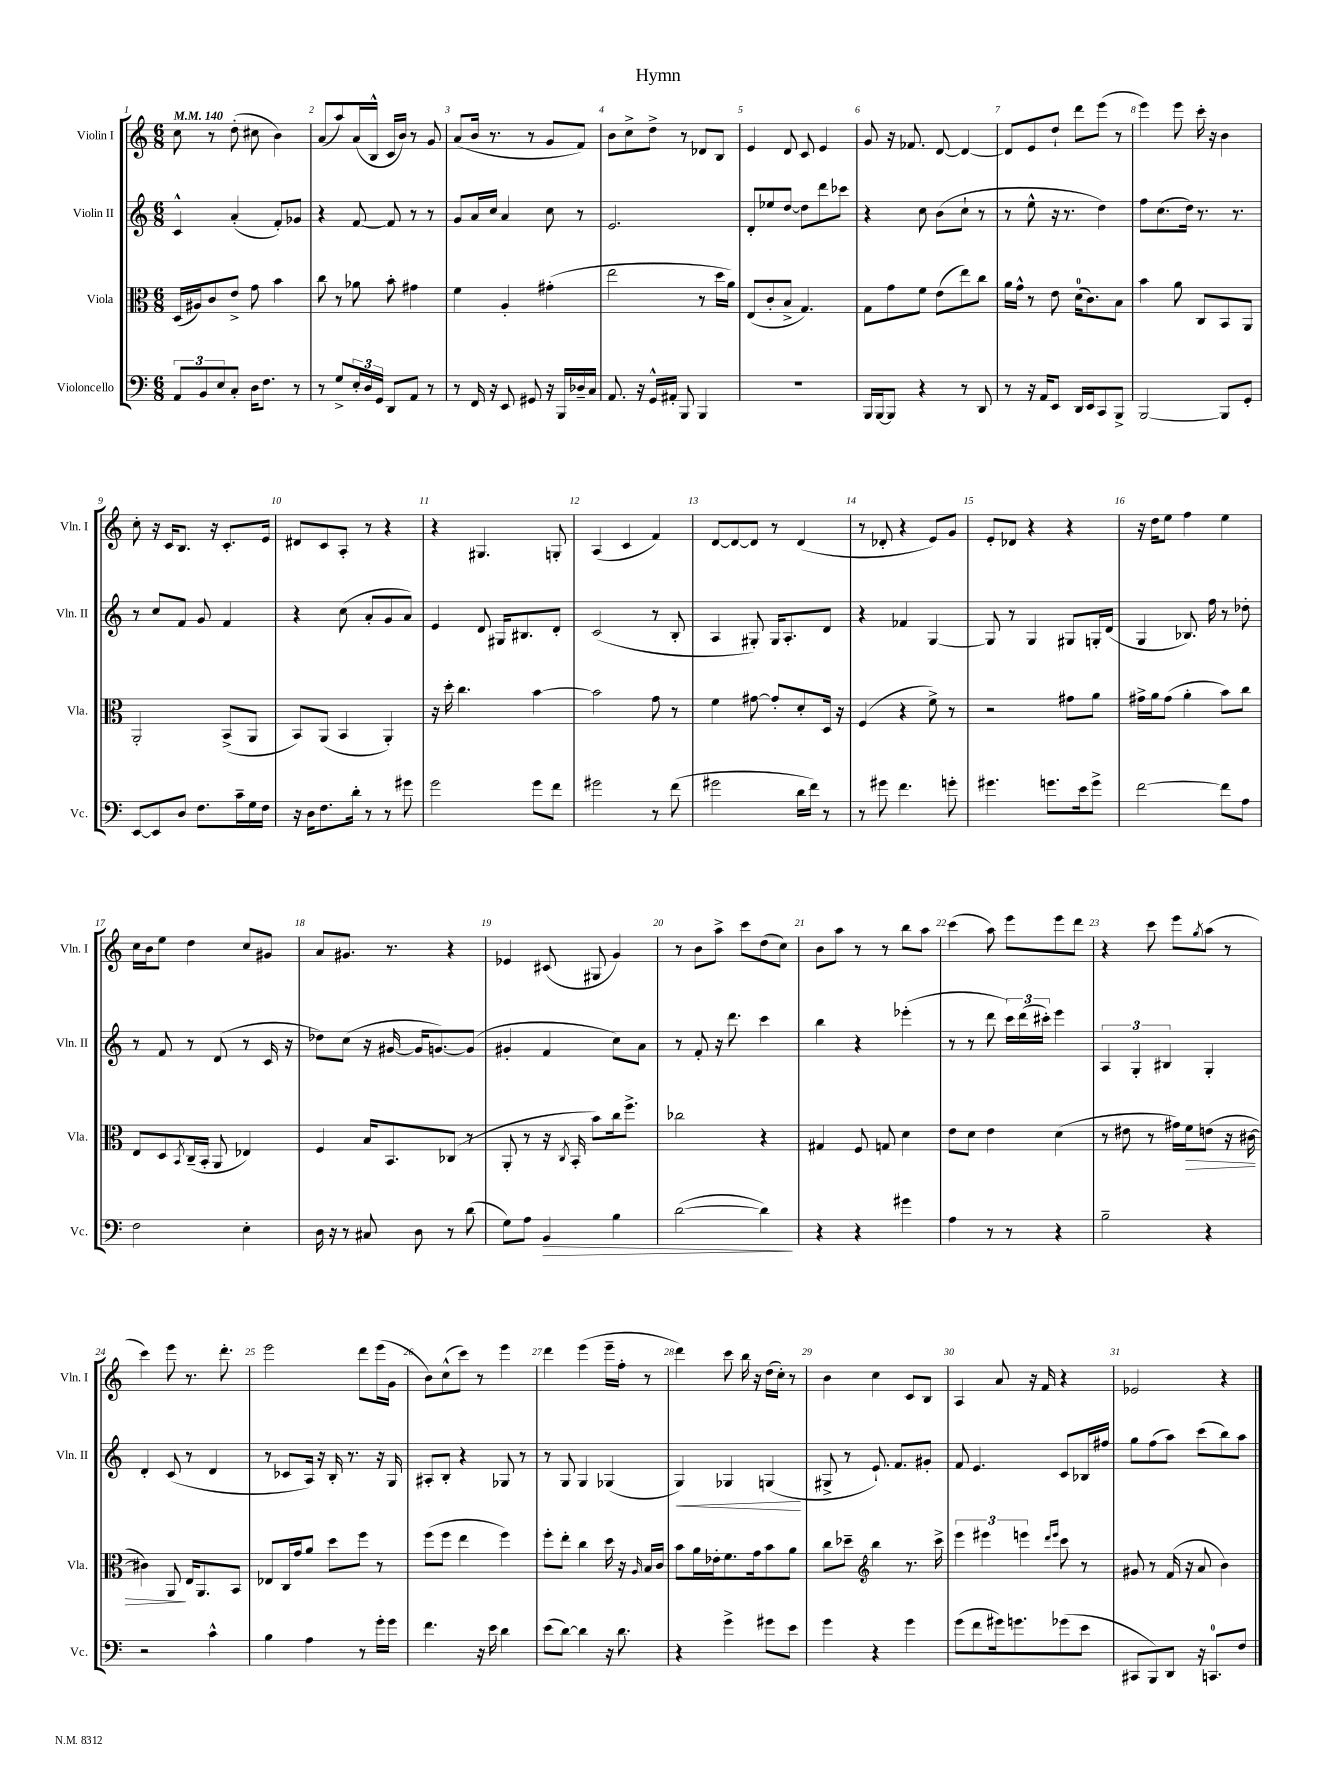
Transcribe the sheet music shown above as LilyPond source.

\header { title = "Hymn" }
<<
\new StaffGroup <<
\new Staff = "s0" \with { instrumentName = "Violin I" shortInstrumentName = "Vln. I" } {
    \clef treble \key c \major \numericTimeSignature \time 6/8 \tempo 4 = 140
    c''8 r8 d''8-.( cis''8 b'4) |
    a'8( a''8) a'16( b16-^ c'16 b'16) r8 g'8 |
    a'8( b'16 r8. r8 g'8 f'8) |
    b'8 c''8-> d''8-> r8 des'8 b8 |
    e'4 d'8 c'8 e'4 |
    g'8 r16 fes'8. d'8~ d'4~ |
    d'8 e'8 d''8-! d'''8 e'''8( r8 |
    e'''4) e'''8 c'''16-. r16 b'4 |
    c''8-. r16 c'16 b8. r16 c'8.-. e'16 |
    dis'8 c'8 a8-. r8 r4 |
    r4 gis4. g8-. |
    a4( c'4 f'4) |
    d'8~ d'8~ d'8 r8 d'4( |
    r8 des'8-. r4 e'8) g'8 |
    e'8-. des'8 r4 r4 |
    r16 d''16 e''8 f''4 e''4 |
    c''16 b'16 e''8 d''4 c''8 gis'8 |
    a'8 gis'8. r8. r4 |
    ees'4 cis'8( gis8 g'4) |
    r8 b'8 a''8-> c'''8 d''8( c''8) |
    b'8 a''8 r8 r8 b''8 a''8 |
    c'''4( a''8) e'''8 e'''8 d'''8 |
    r4 c'''8 e'''8 \acciaccatura { g''8 } a''8( r8 |
    c'''4) e'''8 r8. d'''8.-. |
    e'''2 d'''8 e'''16( g'16 |
    b'8) c''8-^( c'''8) r8 e'''4 |
    d'''4 e'''4( e'''16-- f''16-. r8 |
    d'''4) c'''8 b''16 r16 d''16( c''16-.) r8 |
    b'4 c''4 c'8 b8 |
    a4 a'8 r16 f'16 r4 |
    ees'2 r4 \bar "|." |
}
\new Staff = "s1" \with { instrumentName = "Violin II" shortInstrumentName = "Vln. II" } {
    \clef treble \key c \major \numericTimeSignature \time 6/8
    c'4-^ a'4-.( f'8-.) ges'8 |
    r4 f'8~ f'8 r8 r8 |
    g'8 a'16 c''16 a'4 c''8 r8 |
    e'2. |
    d'8-. ees''8 d''8~ d''8 d'''8 ces'''8 |
    r4 c''8 b'8( c''8-! r8 |
    r8 e''8-^ r16 r8. d''4) |
    f''8 c''8.( d''16) r8. r8. |
    r8 c''8 f'8 g'8 f'4 |
    r4 c''8( a'8-. g'8 a'8) |
    e'4 d'8 gis16 bis8. d'8-. |
    c'2( r8 b8-. |
    a4 gis8-.) gis16 a8.-. d'8 |
    r4 fes'4 g4~ |
    g8 r8 g4 gis8 g16-. d'16( |
    g4 bes8.) f''16 r8 des''8-. |
    r8 f'8 r8 d'8( r8 c'16 r16 |
    des''8) c''8( r16 gis'16~ gis'16 g'8.~) g'8( |
    gis'4-. f'4 c''8) a'8 |
    r8 f'8-. r16 d'''8. c'''4 |
    b''4 r4 ees'''4-.( |
    r8 r8 d'''8 \tuplet 3/2 { c'''16) d'''16( cis'''16-.) } e'''4 |
    \tuplet 3/2 { a4 g4-. bis4 } g4-. |
    d'4-. c'8( r8 d'4 |
    r8 ces'8 a16) r16 b16-. r8. r16 g16 |
    ais8-. b8-. r4 ges8 r8 |
    r8 g8 g4 ges4( |
    g4\<) ges4 g4\!( |
    gis8-> r8 e'8.-!) f'8. gis'8-. |
    f'8 e'4. c'8 bes16 fis''16 |
    g''8 f''8( a''8) c'''8( b''8) a''8 \bar "|." |
}
\new Staff = "s2" \with { instrumentName = "Viola" shortInstrumentName = "Vla." } {
    \clef alto \key c \major \numericTimeSignature \time 6/8
    d16( ais16) c'8 e'8-> g'8 b'4 |
    c''8 r8 aes'8 b'8-. gis'4 |
    f'4 a4-. gis'4-.( |
    e''2 r8 d''16 a'16) |
    e8( c'8-. b8-> g4.) |
    g8 g'8 f'8 e'8( e''8) c''8 |
    a'16 g'16-^ r8 e'8 d'16-0( c'8.) b8 |
    b'4 a'8 c8 b,8 a,8 |
    a,2-. b,8->( a,8 |
    b,8) a,8( b,4 a,4-.) |
    r16 d''16-. c''4. b'4~ |
    b'2 g'8 r8 |
    f'4 gis'8~ gis'8-. d'8-. d16 r16 |
    f4( r4 f'8->) r8 |
    r2 gis'8 a'8 |
    gis'16-> a'16 gis'8( a'4-. b'8) c''8 |
    e8 d8 \acciaccatura { b,8 } c16--( b,16-. a,8 ees4) |
    f4 b16 b,8. ces8( r8 |
    a,8-. r8 r16 \acciaccatura { c8 } b,16-. b'8) c''16 f''8.-> |
    ces''2 r4 |
    gis4 f8 g8 d'4 |
    e'8 d'8 e'4 d'4( |
    r8 eis'8 r8 gis'16) f'16\> e'8( r16 cis'16~ |
    cis'4) a,8\! e16 a,8. b,8 |
    ees8 c16 g'16 a'8 d''8 f''8 r8 |
    f''8( f''8 e''4 f''4) |
    f''8-. e''8-. c''4 d''16 r16 \grace { a16 } b16 c'16 |
    b'8 a'16 ees'16-. f'8. g'16 b'8 a'8 |
    c''8 des''8-- \clef treble b''4 r8. c'''16-> |
    \tuplet 3/2 { e'''4 eis'''4 e'''4 } \grace { d'''16 e'''16 } c'''8 r8 |
    gis'8 r8 f'16( r16 a'8 b'4) \bar "|." |
}
\new Staff = "s3" \with { instrumentName = "Violoncello" shortInstrumentName = "Vc." } {
    \clef bass \key c \major \numericTimeSignature \time 6/8
    \tuplet 3/2 { a,8 b,8 e8 } c8-. d16 f8. r8 |
    r8 g8-> \tuplet 3/2 { e16-. d16 g,16 } d,8 a,8 r8 |
    r8 f,16 r16 e,8 gis,8 r16 b,,16 des16-- c16 |
    a,8. r16 g,16-^ ais,16-. b,,8 b,,4 |
    R2. |
    b,,16 b,,16~ b,,8 r4 r8 d,8 |
    r8 r16 a,16 e,8 d,16 e,16 c,8 b,,8-> |
    b,,2~ b,,8 g,8-. |
    e,8~ e,8 d8 f8. c'16-- g16 f16 |
    r16 d16 f8. d'16-. r8 r8 gis'8 |
    g'2 g'8 f'8 |
    gis'2 r8 f'8( |
    gis'2 d'16 f'16) r8 |
    r8 gis'8 f'4. g'8-. |
    gis'4. g'8. e'16 g'8-> |
    f'2~ f'8 a8 |
    f2 e4-. |
    d16 r16 r8 cis8 d8 r8 d'8( |
    g8) a8 b,4\> b4 |
    d'2~( d'4\!) |
    r4 r4 gis'4 |
    a4 r8 r8 r4 |
    b2-- r4 |
    r2 c'4-^ |
    b4 a4 r8 g'16-. g'16 |
    f'4. r16 e'16 d'4 |
    e'8( d'8~) d'4 r16 d'8. |
    r4 g'4-> gis'8 e'8 |
    g'4 r4 g'4 |
    g'8( f'8 gis'16) g'8. ges'8( e'8 |
    cis,8 b,,8) d,8 r16 c,8.-0 f8 \bar "|." |
}
>>
>>
\layout { \context { \Score \override BarNumber.break-visibility = ##(#f #t #t) barNumberVisibility = #all-bar-numbers-visible } }
